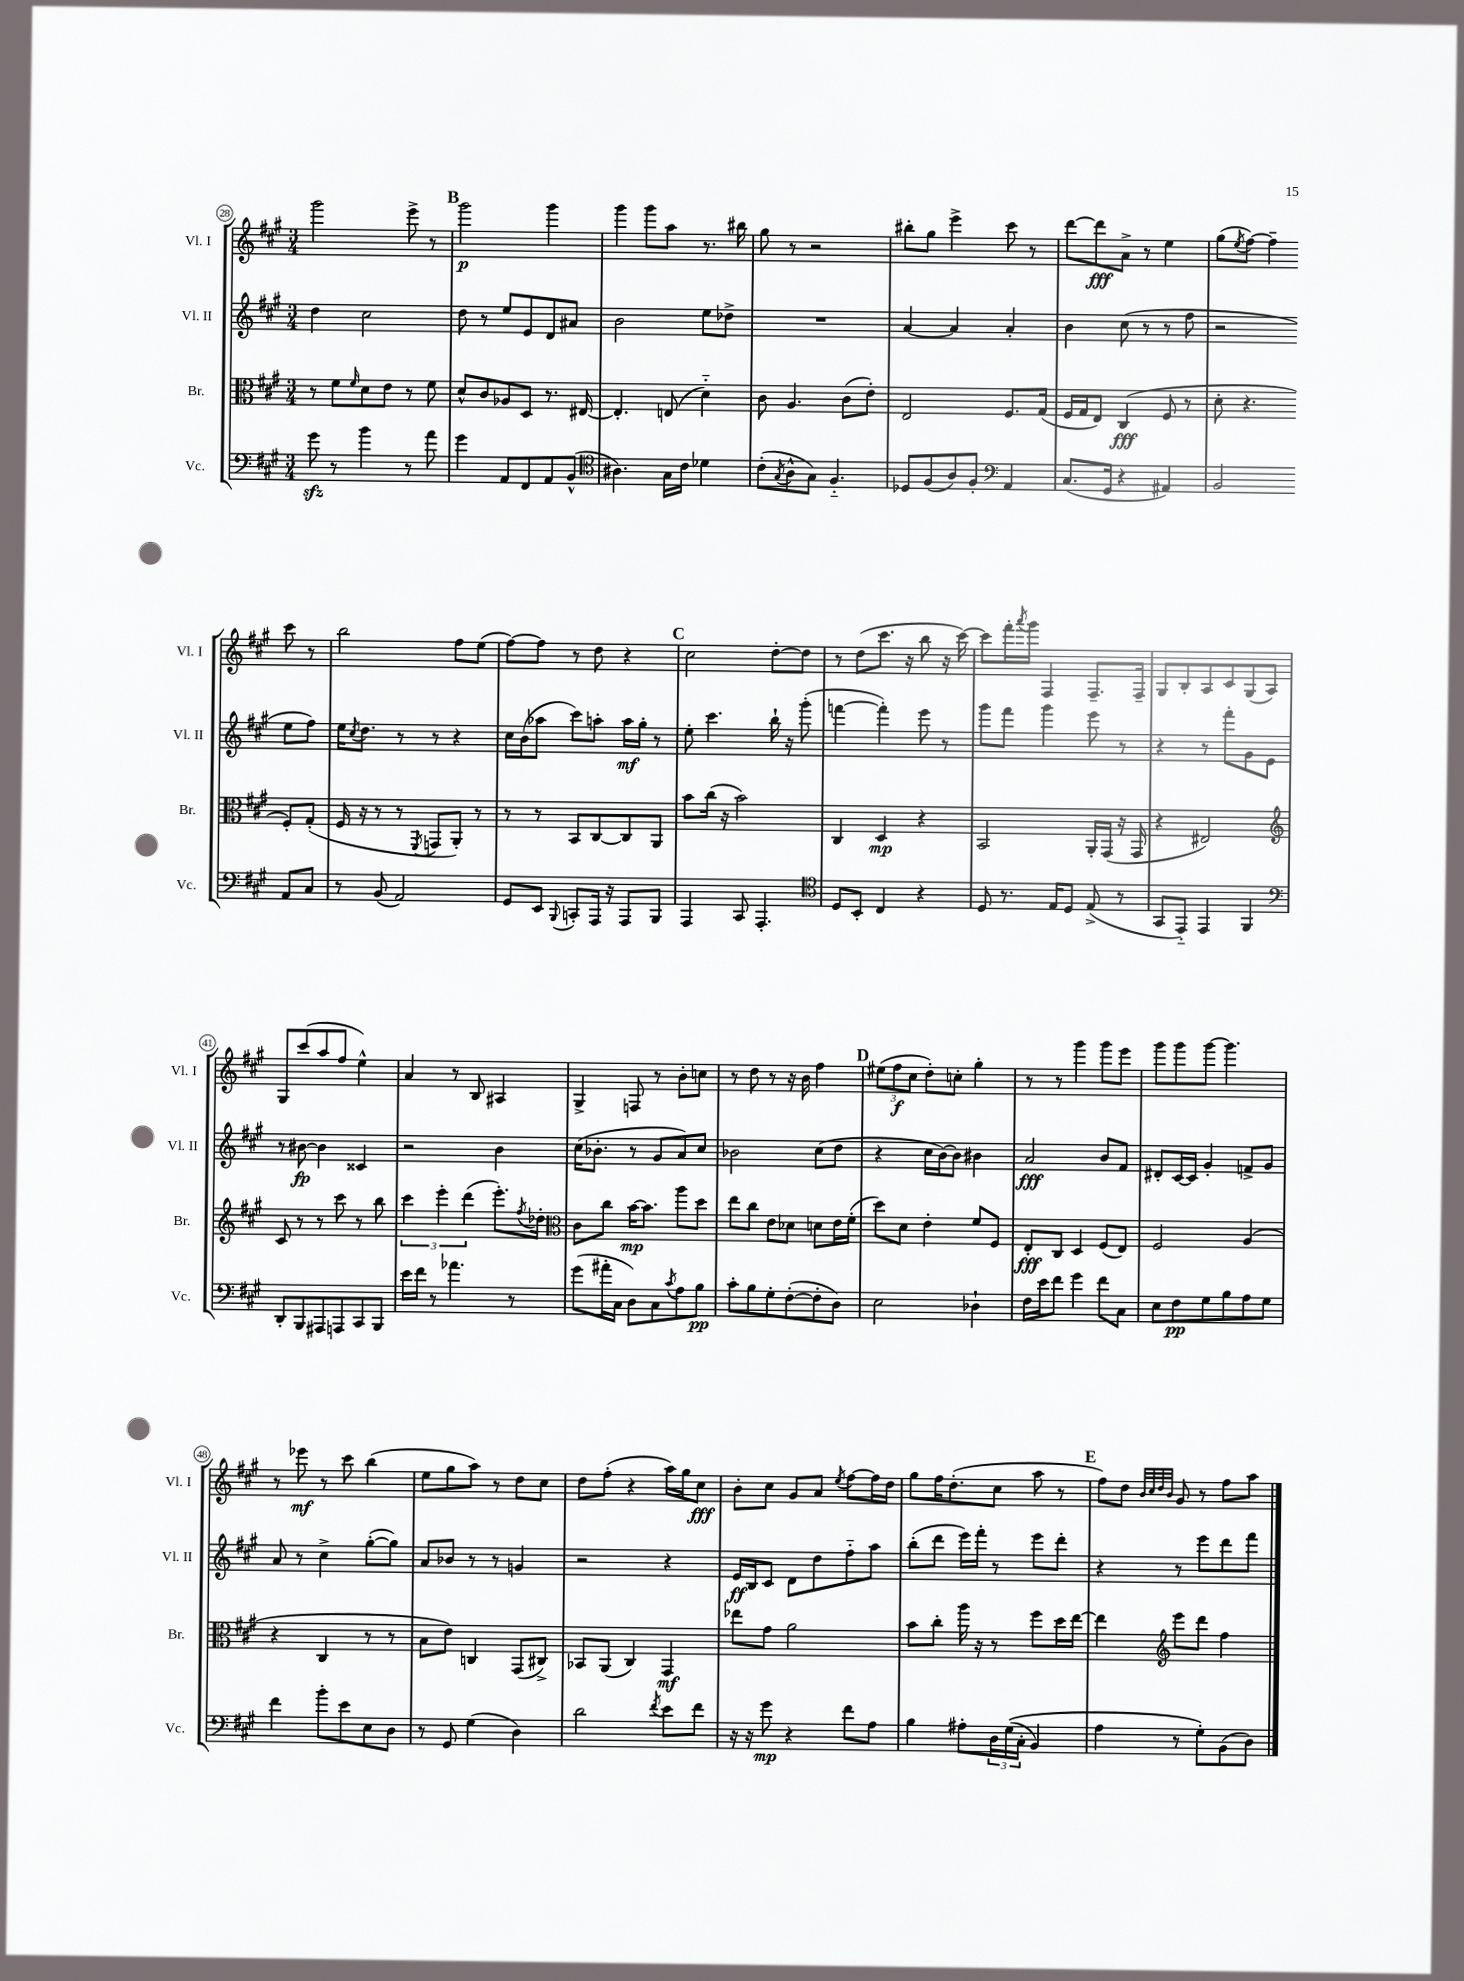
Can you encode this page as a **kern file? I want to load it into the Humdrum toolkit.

**kern	**kern	**kern	**kern
*staff4	*staff3	*staff2	*staff1
*clefF4	*clefC3	*clefG2	*clefG2
*k[f#c#g#]	*k[f#c#g#]	*k[f#c#g#]	*k[f#c#g#]
*M3/4	*M3/4	*M3/4	*M3/4
8g#\	8r	4dd\	2ggg#\
8r	8f#\L	.	.
.	16qqf#/	.	.
4b\	8d\	2cc#\	.
.	8e\J	.	.
8r	8r	.	8eee^\
8a\	8f#\	.	8r
=	=	=	=
4g#\	8d^^/L	8dd\	2ggg#\
.	8c#/	8r	.
8AA/L	8A-/	8ee/L	.
8FF#/	8D/J	8e/	.
8AA/	8.r	8d/	4ggg#\
(8BB^^/J	.	8a#/J	.
.	[16E#/	.	.
=	=	=	=
*clefC4	*	*	*
4.A#\)	4.E#'/]	2b\	4ggg#\
.	.	.	8ggg#\L
16G#\LL	(8E/	.	8aa\J
16c#\JJ	.	.	.
4d-\	4d'~\)	8ee\L	8.r
.	.	8dd-^\J	.
.	.	.	16bb#\
=	=	=	=
(8c#'\L	8c#\	2.r	8gg#\
8qG#/	.	.	.
8A^^\	4.A/	.	8r
8G#\J)	.	.	2r
4.F#'~/	.	.	.
.	(8c#\L	.	.
.	8e'\J)	.	.
=	=	=	=
8D-/L	2E/	[4a/	8bb#'\L
(8F#/	.	.	8gg#\J
8A/)	.	4a/]	4eee^\
8F#'/J	.	.	.
*clefF4	*	*	*
4AA/	8.F#/L	4a'/	8ccc#\
.	.	.	8r
.	(16G#/Jk	.	.
=	=	=	=
(8.C#/L	16F#/LL	4b\	[8ddd\L
.	16G#/J	.	.
.	8E/J)	.	8ddd\]
16GG#/Jk	.	.	.
4r	(4C#/	(8cc#\	8a^\J
.	.	8r	8r
4AA#/)	8F#/	8r	4ee\
.	8r	8ff#\	.
=	=	=	=
2BB/	8d'\	2r	(8gg#\L
.	.	.	8qee/
.	4.r	.	[8ff#\J)
.	.	.	4ff#~\]
8AA/L	8F#'/L)	8ee\L	8ccc#\
8C#/J	(8G#'/J	8ff#\J)	8r
=	=	=	=
8r	16F#/	16ee\LK	2bb\
.	.	8qcc#/	.
.	16r	8.dd\J	.
(8BB/	8r	.	.
2AA/)	8r	8r	.
.	8qFF#/	.	.
.	8GG/L	8r	.
.	8AA'/J)	4r	8ff#\L
.	8r	.	(8ee\J
=	=	=	=
8GG#/L	8r	16cc#\LL	[8ff#\L)
.	.	(16b\J	.
8EE/J	8r	8aa-\J	8ff#\]J
8qqBBB/	.	.	.
8CC'/L	8BB/L	8ccc#\L)	8r
16AAA/Jk	[8C#/	8aa'\J	8dd\
16r	.	.	.
8AAA/L	8C#/]	16aa\LL	4r
.	.	16gg#'\JJ	.
8BBB/J	8AA/J	8r	.
=	=	=	=
4AAA/	8b\L	8ee'\	2cc#\
.	(16cc#\Jk	4.ccc#\	.
.	16r	.	.
8CC#/	2b\)	.	.
4.AAA'/	.	.	.
.	.	16bb`\	[8dd'\L
.	.	16r	.
.	.	(8ggg#'\	8dd\]J
=	=	=	=
*clefC4	*	*	*
8D/L	4C#/	[4fff\	8r
8BB'/J	.	.	(8dd\L
4C#/	4D/	4fff'\])	8.ccc#\J
.	.	.	16r
4r	4r	8eee\	8bb\
.	.	8r	16r
.	.	.	[16ccc#\)
=	=	=	=
8D/	2BB/	8ggg#\L	8ccc#\]L
8.r	.	8fff#\J	16fff#'\L
.	.	.	8qaaa/
.	.	.	16ggg#\JJ
.	.	4ggg#\	4F#/
16E/LK	.	.	.
8D/J	.	.	.
(8E^/	16AA'/LL	8eee\	8.F#~/L
.	(16GG#/JJ	.	.
8r	16r	8r	.
.	16GG#/	.	16F#~/Jk
=	=	=	=
8GG#/L	4r	4r	8G#/L
8EE'~/J)	.	.	8B'/
4EE/	2E#/)	8r	8A/
.	.	8fff#'\L	8c#/
4FF#/	.	8g#\	(8G#/
.	.	8e\J	8A/J)
=	=	=	=
*clefF4	*clefG2	*	*
8DD'/L	8c#/	8r	8G#/L
8BBB/	8r	[8b#\	(8ccc#/
8AAA#/	8r	4b#\]	8aa/
8AAA/	8ccc#\	.	8ff#/J
8CC#/	8r	4c##/	4ee^^\)
8BBB/J	8bb\	.	.
=	=	=	=
16e\LL	6ccc#\	2r	4a/
16f#\JJ	.	.	.
8r	.	.	.
.	6eee'\	.	.
4.a-\	.	.	8r
.	(6ddd\	.	.
.	.	.	8B/
.	8.eee'\L)	4b\	4A#/
8r	.	.	.
.	8qff#/	.	.
.	16dd-'\Jk	.	.
=	=	=	=
*	*clefC3	*	*
(8g#\L	8c#\L	(16cc#\LK	4G#^/
.	.	8.b-'\J	.
16a#'\L	8cc#\J	.	.
16C#\JJ	.	.	.
8D\L)	[16b\LK	8r	8F/
.	8.b\]J	.	.
8C#\	.	8g#/L	8r
8qc#/	.	.	.
8A\	8aa\L	8a/)	8b'\L
8B\J	8dd\J	8cc#/J	8cc\J
=	=	=	=
8c#'\L	8ee\L	2b-\	8r
8B\	8cc#\J	.	8dd\
8G#'\	8e\L	.	8r
([8F#'\	8d-\J	.	16r
.	.	.	16b\
8F#'\]	8d\L	(8cc#\L	4ff#\
8D\J)	16e\L	8dd\J	.
.	(16f#'\JJ	.	.
=	=	=	=
2E\	8dd\L)	4r	(12ee#\L
.	.	.	12ff#\
.	8d\J	.	.
.	.	.	12cc#\J
.	4e'\	16cc#\LL	8dd'\L)
.	.	[16b\J)	.
.	.	8b\]J	8cc'\J
4D-`\	8f#/L	4b#\	4gg#'\
.	8F#/J	.	.
=	=	=	=
16F#\LL	8E'/L	2a/	8r
16e\J	.	.	.
8f#\J	8C#/J	.	8r
4g#\	4D/	.	4ggg#\
8f#\L	(8F#/L	8b/L	8ggg#\L
8C#\J	8E/J)	8f#/J	8eee\J
=	=	=	=
8E\L	2F#/	8d#'/L	8ggg#\L
8F#\	.	[16c#/L	8ggg#\
.	.	16c#/]JJ	.
8G#\	.	4g#'/	[8ggg#\J
8B\	.	.	4.ggg#\]
8A\	(4A/	8f^/L	.
8G#\J	.	8g#/J	.
=	=	=	=
4f#\	4r	8a/	8r
.	.	8r	8eee-\
8b'\L	4C#/	4cc#^\	8r
8e\	.	.	8ccc#\
8E\	8r	([8gg#'\L	(4bb\
8D\J	8r	8gg#\]J)	.
=	=	=	=
8r	8B\L	8a/L	8ee\L
8GG#/	8e\J)	8b-/J	8gg#\
(4G#\	4C/	8r	8aa\J)
.	.	8r	8r
4D\)	(8GG#/L	4g/	8dd\L
.	8C#^/J)	.	8cc#\J
=	=	=	=
2d\	8BB-/L	2r	8dd\L
.	(8AA/J	.	(8ff#'\J
.	4C#/)	.	4r
8qf#/	.	.	.
8e\L	4GG#/	4r	16aa\LL)
.	.	.	16gg#\J
8f#\J	.	.	8cc#\J
=	=	=	=
16r	8ee-\L	16e/LL	8b'\L
16r	.	16B/J	.
8g#\	8g#\J	8c#/J	8cc#\J
4r	2a\	8d\L	8g#/L
.	.	8dd\	8a/J
.	.	.	8qee/
8f#\L	.	8ff#'~\	[8ff#\L
8A\J	.	8aa\J	16ff#\]L
.	.	.	16dd\JJ
=	=	=	=
4B\	8b\L	(8bb'\L	8gg#\L
.	8cc#'\J	8ddd\J	16ff#\K
.	.	.	(8.dd'\
8A#'\L	16aa\	16eee\LL)	.
.	16r	16fff#'\JJ	.
24D\L	8r	8r	8cc#\J
&((24G#\	.	.	.
24C#'\JJ	.	.	.
4BB/)	8ff#\L	8eee\L	8aa\
.	16dd\L	8ddd'\J	8r
.	[16ee\JJ	.	.
=	=	=	=
4A\	4ee\]	4r	8ff#\L)
.	.	.	8dd\J
*	*clefG2	*	*
.	.	.	32qqb/LLL
.	.	.	32qqcc#/
.	.	.	32qqdd/
.	.	.	32qqb/JJJ
8r	8eee\L	8r	8g#/
8G#'\L&)	8ddd\J	8eee\L	8r
(8BB\	4ff#\	8ddd\	8ff#\L
8D\J)	.	8fff#\J	8aa\J
==	==	==	==
*-	*-	*-	*-
